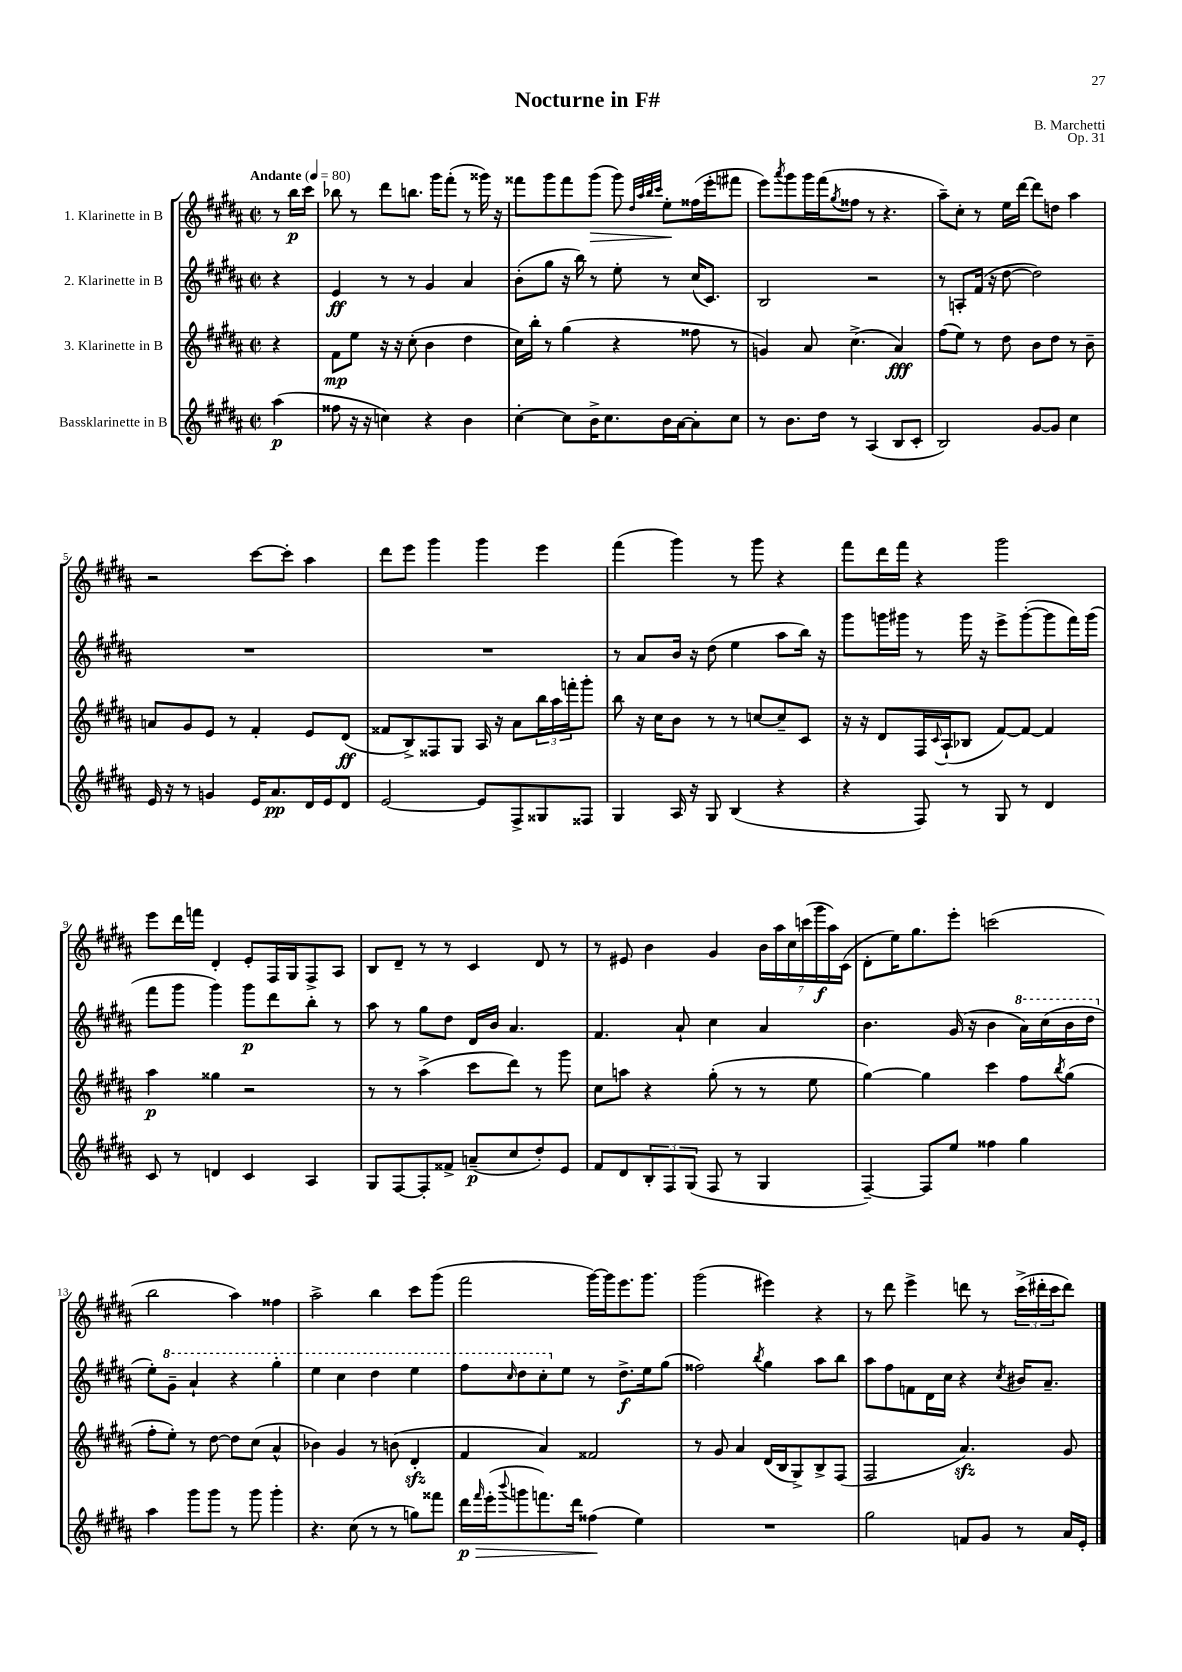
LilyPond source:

\header { title = "Nocturne in F#" composer = "B. Marchetti" opus = "Op. 31" }
<<
\new StaffGroup <<
\new Staff = "s0" \with { instrumentName = "1. Klarinette in B" } {
    \clef treble \key b \major \defaultTimeSignature \time 2/2 \partial 4 \tempo "Andante" 4 = 80
    r8 b''16\p cis'''16 |
    bes''8 r8 dis'''8 b''8. gis'''16 fis'''8-.( r8 gisis'''16) r16 |
    fisis'''8 gis'''8 fisis'''8 gis'''8\>( gis'''8) \grace { dis''32 ais''32 b''32 cis'''32 } e''8-.\! fisis''16( e'''16-. fis'''8 |
    e'''8) \acciaccatura { ais'''8 } gis'''8 gis'''16 fis'''16( \acciaccatura { gis''8 } fisis''8 r8 r4. |
    ais''8--) cis''8-. r8 e''16 dis'''16~ dis'''8 d''8 ais''4 |
    r2 cis'''8~ cis'''8-. ais''4 |
    dis'''8 e'''8 gis'''4 gis'''4 e'''4 |
    fis'''4( gis'''4) r8 gis'''8 r4 |
    fis'''8 dis'''16 fis'''16 r4 gis'''2 |
    e'''8 dis'''16 f'''16 dis'4-. e'8-. fis16 gis16 fis8-> ais8 |
    b8 dis'8-- r8 r8 cis'4 dis'8 r8 |
    r8 eis'8 b'4 gis'4 \tuplet 7/4 { b'16 ais''16 cis''16 c'''16( gis'''16\f ais''16) cis'16( } |
    dis'8-. e''16) gis''8. e'''8-. c'''2( |
    b''2 ais''4) fisis''4 |
    ais''2-> b''4 cis'''8 gis'''8( |
    fis'''2 gis'''16~) gis'''16 e'''8. gis'''8. |
    gis'''2( eis'''4) r4 |
    r8 dis'''8 e'''4-> d'''8 r8 \tuplet 3/2 { cis'''16->( dis'''16-. cis'''16 } dis'''8) \bar "|." |
}
\new Staff = "s1" \with { instrumentName = "2. Klarinette in B" } {
    \clef treble \key b \major \defaultTimeSignature \time 2/2 \partial 4
    r4 |
    e'4\ff r8 r8 gis'4 ais'4 |
    b'8-.( gis''8 r16 b''16) r8 e''8-. r8 cis''16( cis'8.) |
    b2 r2 |
    r8 a8-. fis'16( r16 dis''8~ dis''2) |
    R1 |
    R1 |
    r8 ais'8 b'16 r16 dis''8( e''4 ais''8 b''16) r16 |
    gis'''8 g'''16 gis'''16 r8 gis'''16 r16 e'''8-> gis'''8~-.( gis'''8 fis'''16) gis'''16( |
    fis'''8 gis'''8 gis'''4) gis'''8\p dis'''8 b''8-. r8 |
    ais''8 r8 gis''8 dis''8 dis'16 b'16 ais'4. |
    fis'4. ais'8-! cis''4 ais'4 |
    b'4. gis'16( r16 b'4 \ottava #1 ais''16) cis'''16( b''16 dis'''16 \ottava #0 |
    e''8-.) \ottava #1 gis''8-- ais''4-! r4 gis'''4-. |
    e'''4 cis'''4 dis'''4 e'''4 |
    fis'''8 \grace { cis'''16 } dis'''8 cis'''8-. \ottava #0 e''8 r8 dis''8.->\f e''16 gis''8( |
    fisis''2) \acciaccatura { b''8 } gis''4 ais''8 b''8 |
    ais''8 fis''8 f'8 dis'16 cis''16 r4 \acciaccatura { cis''8 } bis'16 ais'8.-- \bar "|." |
}
\new Staff = "s2" \with { instrumentName = "3. Klarinette in B" } {
    \clef treble \key b \major \defaultTimeSignature \time 2/2 \partial 4
    r4 |
    fis'8\mp e''8 r16 r16 cis''8-.( b'4 dis''4 |
    cis''16) b''16-. r8 gis''4( r4 fisis''8 r8 |
    g'4) ais'8 cis''4.->( ais'4\fff) |
    fis''8( e''8) r8 dis''8 b'8 dis''8 r8 b'8-- |
    a'8 gis'8 e'8 r8 fis'4-. e'8 dis'8\ff( |
    fisis'8 b8->) fisis8 gis8 ais16 r16 ais'8 \tuplet 3/2 { b''16 ais''16 f'''16-. } gis'''8-. |
    b''8 r16 cis''16 b'8 r8 r8 c''8~ c''8-- cis'8 |
    r16 r16 dis'8 fis16 \appoggiatura { cis'8 } ais16-!( bes8 fis'8~) fis'8~ fis'4 |
    ais''4\p gisis''4 r2 |
    r8 r8 ais''4->( cis'''8 dis'''8) r8 gis'''8 |
    cis''8 a''8 r4 gis''8-.( r8 r8 e''8 |
    gis''4~) gis''4 cis'''4 fis''8 \acciaccatura { b''8 } gis''8( |
    fis''8-. e''8-.) r8 dis''8~ dis''8 cis''8( ais'4-^ |
    bes'4) gis'4 r8 b'8( dis'4-.\sfz |
    fis'4 ais'4) fisis'2 |
    r8 gis'8 ais'4 dis'16( b16 gis8->) b8-> fis8( |
    fis2 ais'4.\sfz) gis'8 \bar "|." |
}
\new Staff = "s3" \with { instrumentName = "Bassklarinette in B" } {
    \clef treble \key b \major \defaultTimeSignature \time 2/2 \partial 4
    ais''4\p( |
    fisis''8 r16 r16 c''4) r4 b'4 |
    cis''4~-. cis''8 b'16-> cis''8. b'16 ais'16~ ais'8-. cis''8 |
    r8 b'8. dis''16 r8 ais4( b8 cis'8-. |
    b2) gis'8~ gis'8 cis''4 |
    e'16 r16 r8 g'4 e'16 ais'8.\pp dis'16 e'16 dis'8 |
    e'2~ e'8 fis8-> gisis8 fisis8 |
    gis4 ais16 r16 gis8 b4( r4 |
    r4 fis8) r8 gis8 r8 dis'4 |
    cis'8 r8 d'4 cis'4 ais4 |
    gis8 fis8~ fis8-. fisis'8-> a'8--\p( cis''8 dis''8-.) e'8 |
    fis'8 dis'8 \tuplet 3/2 { b8-. fis8 gis8( } fis8 r8 gis4 |
    fis4~--) fis8 e''8 fisis''4 gis''4 |
    ais''4 gis'''8 gis'''8 r8 gis'''8 gis'''4-. |
    r4. cis''8( r8 r8 g''8) fisis'''8 |
    dis'''16\p\> \grace { fis'''16 } e'''16-.( \appoggiatura { b'''8 } g'''8 f'''8.) dis'''16 fisis''4\!( e''4) |
    R1 |
    gis''2 f'8 gis'8 r8 ais'16 e'16-. \bar "|." |
}
>>
>>
